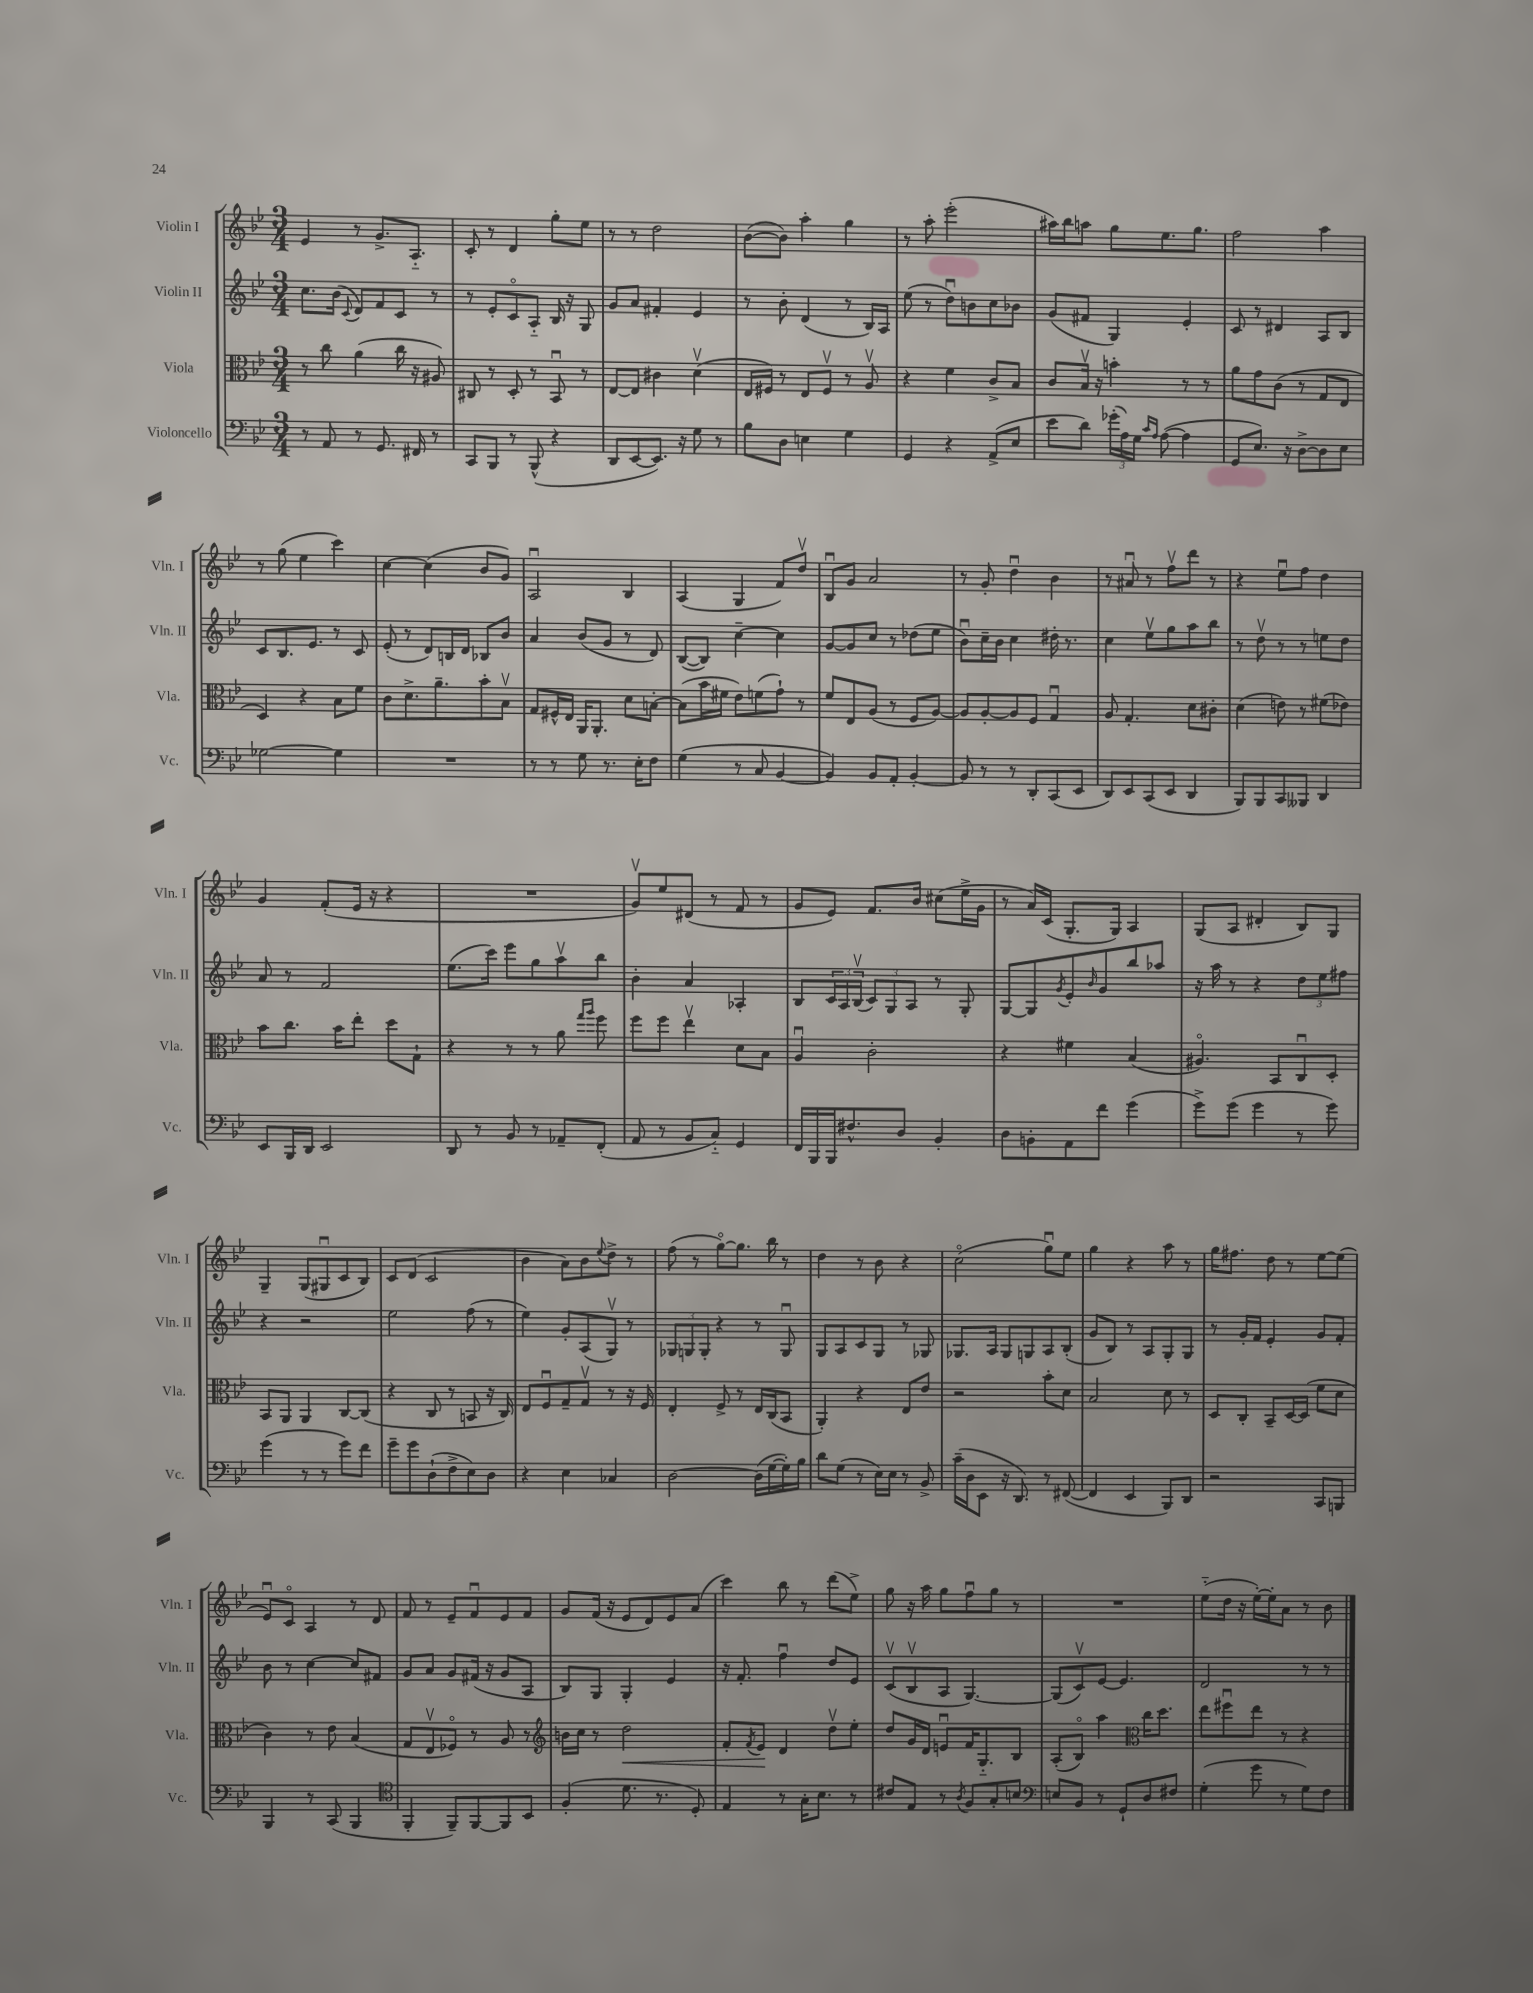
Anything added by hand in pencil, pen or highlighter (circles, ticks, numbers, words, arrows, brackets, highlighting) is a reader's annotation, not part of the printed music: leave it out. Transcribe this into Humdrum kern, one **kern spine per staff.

**kern	**kern	**kern	**kern
*staff4	*staff3	*staff2	*staff1
*clefF4	*clefC3	*clefG2	*clefG2
*k[b-e-]	*k[b-e-]	*k[b-e-]	*k[b-e-]
*M3/4	*M3/4	*M3/4	*M3/4
8r	8r	8.cc\L	4e-/
8AA/	8cc\	.	.
.	.	(16b-\Jk	.
.	.	8qqc/	.
8r	(4a\	8d/L)	8r
8.GG/	.	8f/	8.g^/L
.	16cc\	8c/J	.
16FF#/	16r	.	8.A'~/J
8r	8A#/)	8r	.
=	=	=	=
8CC/L	8C#/	8r	8c'/
8BBB-/J	8r	8e-'/L	8r
8r	8D'/	8co/	4d/
(8BBB-^^/	8r	8A'~/J	.
4r	8BB-u/	16B-/	8gg'\L
.	.	16r	.
.	8r	8G/	8ee-\J
=	=	=	=
8DD/L	[8E-/L	8g/L	8r
[8EE-/	8E-/]J	8a/J	8r
8.EE-/]J)	4c#\	4f#'/	2dd\
16r	.	.	.
8G\	(4dv\	4e-/	.
8r	.	.	.
=	=	=	=
8B-\L	16E-/LL	8r	([8b-\L
.	16F#/JJ)	.	.
8D\J	8r	8b-'\	8b-\]J)
4E\	8E-/L	(4d/	4aa'\
.	8F#v/J	.	.
4G\	8r	8r	4gg\
.	8Av/	16B-/LL)	.
.	.	16A/JJ	.
=	=	=	=
4GG/	4r	(8ee-\	8r
.	.	8r	8aa'\
4r	4f\	8ddu\L)	(2eee-'\
.	.	8b\	.
(8AA^/L	8c^/L	8cc\	.
8E-/J	8B-/J	8b-\J	.
=	=	=	=
8e-\L	8c/L	(8g/L	16aa#\LL)
.	.	.	16bb-\J
8d\J)	16B-v/Jk	8f#/J	8aa\J
.	16r	.	.
(24g-'\LL	4b'\	4G/)	8gg\L
24A\)	.	.	.
24G\JJ	.	.	.
16qqc/LL	.	.	.
16qqA/JJ	.	.	.
([8A\	.	.	8.ee-\
4A\]	8r	4e-'/	.
.	.	.	8.gg\J
.	8r	.	.
=	=	=	=
8GG/L	8a\L	8c/	2ff\
8.E-/J)	8g\	8r	.
.	(8c\J	4d#/	.
16r	.	.	.
[8D^\L	8r	.	.
8D\]	8G/L	8A/L	4aa\
8E-\J	8E-/J	8B-/J	.
=	=	=	=
[2G-\	4D/)	8c/L	8r
.	.	8.B-/	(8gg\
.	4r	.	4ee-\
.	.	8.e-/J	.
4G-\]	8B-\L	8r	4ccc\)
.	8f\J	8c/	.
=	=	=	=
2.r	8c\L	(8e-'/	[4cc\
.	8.d^\	8r	.
.	.	8d/L)	(4cc\]
.	8.a~\	.	.
.	.	16B/L	.
.	.	16d/JJ	.
.	8b-'\	8B-/L	8b-/L
.	8B-v\J	8b-/J	8g/J)
=	=	=	=
8r	8G/L	4a/	2Au/
8r	16F#^^/L	.	.
.	16E-/JJ	.	.
8G\	16AA/LK	(8b-/L	.
.	8.AA'/J	.	.
8.r	.	8g/J	.
.	8d\L	8r	4B-/
16E-'\LK	.	.	.
8F\J	[8B'\J	8d/)	.
=	=	=	=
(4G\	(8B\]L	([8B-/L	(4A/
.	16b-\L	8B-/]J)	.
.	16f#\JJ	.	.
8r	8e-\L)	[4cc~\	4G/
8C/	(8f\	.	.
[4BB-/	8g`\J)	4cc\]	8f/L)
.	8r	.	8ddv/J
=	=	=	=
4BB-/])	8f/L	[8g/L	8B-u/L
.	8E-/	8g/]	8g/J
8BB-/L	(8A/J	8cc/J	2a/
8AA'/J	8r	8r	.
[4BB-'/	8F/L	(8dd-\L	.
.	[8A/J)	8ee-\J	.
=	=	=	=
8BB-/]	8A/]L	8b-u\L)	8r
8r	[8A'/	16cc~\L	8g'/
.	.	16b-\JJ	.
8r	8A/]	4cc\	4ddu\
8DD'/L	8F/J	.	.
(8CC/	4Gu/	16dd#'\	4b-\
.	.	8.r	.
8EE-/J	.	.	.
=	=	=	=
8DD/L)	8A/	4cc\	8r
8EE-/	4.G'/	.	8a#u/
(8CC/	.	8ee-v\L	8r
8EE-/J	.	8gg\	8ffv\L
4DD/	8d\L	8aa\	8ddd\J
.	8c#'\J	8bb-\J	8r
=	=	=	=
8BBB-/L)	(4d\	8r	4r
8BBB-/	.	8ddv\	.
8CC/	8e\)	8r	8ee-u\L
8BBB--/J	8r	8r	8ff\J
4DD/	(8f#\L	8ee\L	4dd\
.	8e-\J)	8dd\J	.
=	=	=	=
8EE-/L	8b-\L	8a/	4g/
16BBB-/L	8.cc\J	8r	.
16DD/JJ	.	.	.
2EE-/	.	2f/	(8f'/L
.	16b-\LK	.	.
.	8ee-'\J	.	16e-/Jk
.	.	.	16r
.	8dd\L	.	4r
.	8G`\J	.	.
=	=	=	=
8DD/	4r	(8.ee-\L	2.r
8r	.	.	.
.	.	16ccc\Jk)	.
8BB-/	8r	8eee-\L	.
8r	8r	8gg\	.
8AA-~/L	8a\	8aav\	.
.	16qqgg/LL	.	.
.	16qqaa/JJ	.	.
(8FF'/J	8ff\	8bb-\J	.
=	=	=	=
8AA/	8ff\L	4b-'\	8gv/L)
8r	8ff\J	.	8ee-/
8BB-/L	4ee-v\	4a/	(8d#/J
8C'~/J)	.	.	8r
4GG/	8d\L	4A-'/	8f/
.	8B-\J	.	8r
=	=	=	=
16FF/LL	4Au/	8B-/L	8g/L
16BBB-/	.	.	.
16BBB-/J	.	24c/L	8e-/J)
.	.	24A/	.
8.F#^^/	.	.	.
.	.	(24B-v/JJ	.
.	2c'\	12c/L)	8.f/L
.	.	12G/	.
8D/J	.	.	.
.	.	12A/J	.
.	.	.	16b-/Jk
4BB-'/	.	8r	(8cc#\L
.	.	8G'/	16ee-^\L
.	.	.	16g\JJ
=	=	=	=
8D\L	4r	[8G/L	8r
8BB'\	.	8G/]	16a/LL)
.	.	.	(16c/JJ
.	.	8qg/	.
8AA\	4f#\	8e-'/	8.G'/L
.	.	16qqb-/	.
8f\J	.	8g/	.
.	.	.	16G/Jk)
(4g\	(4B-/	8bb-/	4A/
.	.	8aa-/J	.
=	=	=	=
8g^\L)	4.A#o/)	16r	(8G/L
.	.	16aa\	.
(8g\J	.	8r	8A/J
4g\	.	4r	4d#'/
.	8BB-/L	.	.
8r	8Cu/	12dd\L	8B-/L)
.	.	12ee-\	.
8g\)	8D'/J	.	8G/J
.	.	12ff#\J	.
=	=	=	=
(4g\	8BB-/L	4r	4G~/
.	8AA/J	.	.
8r	4AA/	2r	(8G/L
8r	.	.	8G#u/
8g\L)	[8C/L	.	8c/
8f\J	(8C/]J	.	8B-/J)
=	=	=	=
8g~\L	4r	2ee-\	8c/L
8g\	.	.	(8d/J
(8D`\	8C/	.	2c/
8F^\	8r	.	.
8E-\)	8BB/	(8ff\	.
8D\J	16r	8r	.
.	16C/)	.	.
=	=	=	=
4r	8E-/L	4ee-\)	4b-\
.	8Fu/	.	.
4E-\	8G~/	8g'/L	8a\L)
.	8Gv/J	(8A/	8b-\
.	.	.	8qqee-/
4C-/	8r	8Gv/J)	8dd^\J
.	16r	8r	8r
.	16F/	.	.
=	=	=	=
[2D\	4E-'/	12G-/L	(8ff\
.	.	12G/	.
.	.	.	8r
.	.	12G'/J	.
.	8F^/	4r	[8ggo\L)
.	8r	.	8.gg\]J
(16D\]LL	16E-/LL	8r	.
[16G\	(16C/J	.	16bb-\
16G'\])	8BB-/J	8Gu/	8r
16B-\JJ	.	.	.
=	=	=	=
8d\L	4AA'/)	8G/L	4dd\
(8G\J	.	8A/	.
8r	4r	8c/	8r
16E-\LL)	.	8G/J	8b-\
16E-\JJ	.	.	.
8r	8E-/L	8r	4r
8BB-^/	8e-/J	8G-/	.
=	=	=	=
(16c~\LL	2r	8.G-/L	(2cco\
16D\J	.	.	.
8EE-\J	.	.	.
.	.	16A/Jk	.
16r	.	8G-/L	.
8.DD/)	.	.	.
.	.	8G/	.
8r	8b-'\L	8A/	8ggu\L)
([8FF#/	8d\J	(8B-'/J	8ee-\J
=	=	=	=
4FF#/]	2B-/	8g/L	4gg\
.	.	8B-/J)	.
4EE-/	.	8r	4r
.	.	8A/L	.
8BBB-/L)	8d\	8G'/	8aa\
8DD/J	8r	8G/J	8r
=	=	=	=
2r	8D/L	8r	16gg\LK
.	.	.	8.ff#\J
.	8C'/J	16g'/LL	.
.	.	16f/JJ	.
.	8BB-~/L	4e-'/	8dd\
.	[16D/L	.	8r
.	(16D/]JJ	.	.
8CC/L	8f\L	8g/L	[8ee-\L
8BBB/J	8d\J	8f'/J	(8ee-\]J
=	=	=	=
4BBB-/	4c\)	8b-\	8e-u/L)
.	.	8r	8co/J
8r	8r	[4cc\	4A/
(8CC/	8e-\	.	.
4BBB-/	(4B-/	8cc/]L	8r
.	.	8f#/J	8d/
=	=	=	=
*clefC4	*	*	*
4FF'/	8G/L	8g/L	8f/
.	8E-v/	8a/J	8r
8FF~/L)	8F-o/J)	8g/L	8e-~/L
[8FF/	8r	(16f#/Jk	8fu/
.	.	16r	.
8FF/]	8A/	8g/L	8e-/
8BB-/J	8r	8A/J	8f/J
=	=	=	=
*	*clefG2	*	*
(4F'/	16b\LL	8B-/L)	8g/L
.	16cc\JJ	.	.
.	8r	8G/J	(16f/Jk
.	.	.	16r
8.d\	2dd\	4G'/	8e-/L
.	.	.	8d/)
8.r	.	.	.
.	.	4e-/	8e-/
8D'/)	.	.	(8a/J
=	=	=	=
4E-/	8f'/L	16r	4ccc\)
.	.	8.f'/	.
.	8qf/	.	.
.	8e-/J	.	.
8r	4d/	4ffu\	8bb-\
16G'\LK	.	.	8r
8.B-\J	.	.	.
.	8ddv\L	8dd/L	(8ddd\L
8r	8ee-'\J	8e-/J	8ee-^\J)
=	=	=	=
8c#/L	8dd/L	(8cv/L	8gg\
8E-/J	16g/L	8B-v/	16r
.	16d/JJ	.	16aa\
8r	8eu/L	8A/J	8gg\L
8qA/	.	.	.
8F/L	16f/K	[4.G/)	8ffu\
.	8.G'~/	.	.
8G'/	.	.	8gg\J
8B/J	8B-/J	.	8r
=	=	=	=
*clefF4	*	*	*
8E/L	(8A'/L	(8G/]L	2.r
8BB-/J	8B-o/J)	8cv/)	.
8r	4aa\	[8e-/J	.
8GG`/L	.	4.e-/]	.
*	*clefC3	*	*
8D/	16cc\LK	.	.
.	8.dd\J	.	.
8F#/J	.	.	.
=	=	=	=
(4G'\	8ee-\L	2d/	(8ee-'~\L
.	8ff#u\	.	16dd\Jk
.	.	.	16r
8g\	8ee-\J	.	[16ee-'\LL)
.	.	.	16ee-'\]J
8r	8r	.	8a\J
8G\L)	4r	8r	8r
8F\J	.	8r	8b-\
==	==	==	==
*-	*-	*-	*-
